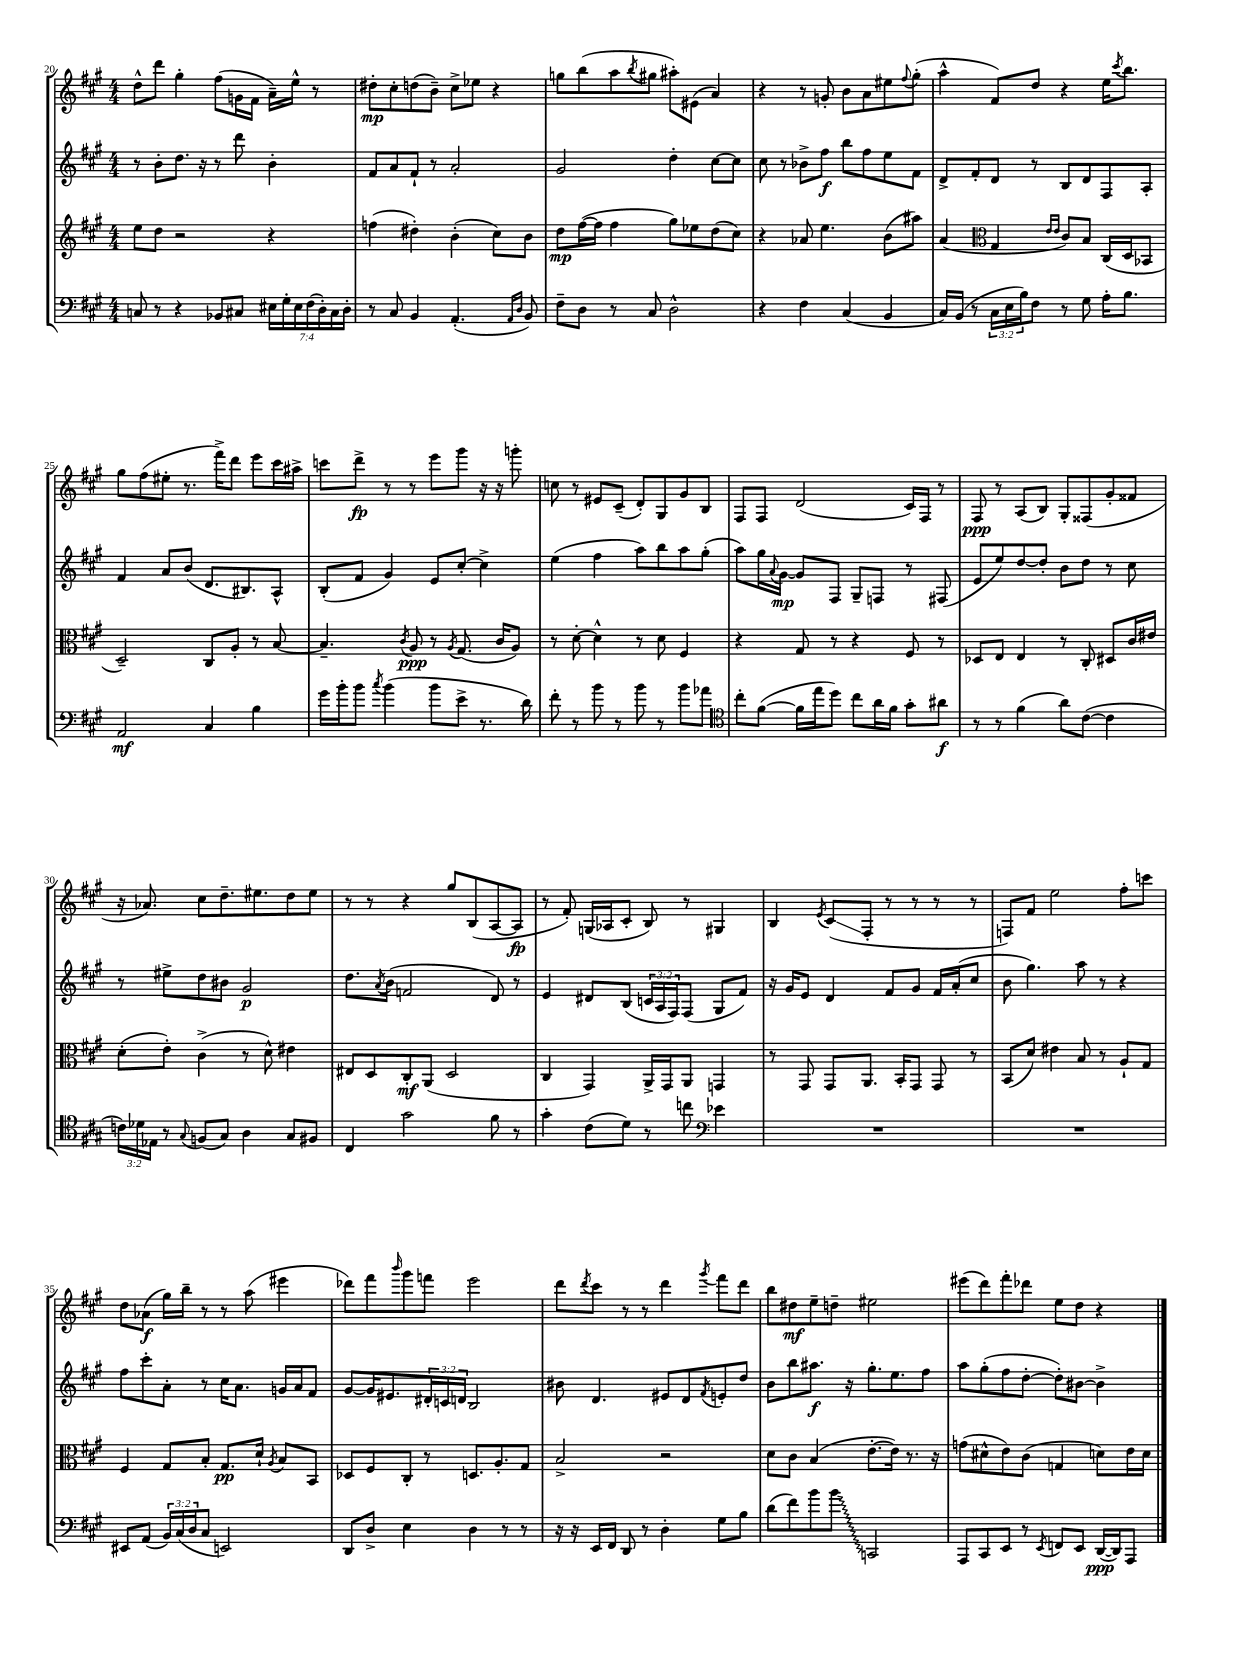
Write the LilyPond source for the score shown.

<<
\new StaffGroup <<
\new Staff = "s0" {
    \clef treble \key a \major \numericTimeSignature \time 4/4
    d''8-^ d'''8 gis''4-. fis''8( g'16 fis'16 a'16--) e''16-^ r8 |
    dis''8-.\mp cis''8-. d''8( b'8--) cis''8-> ees''8 r4 |
    g''8 b''8( a''8 \acciaccatura { b''8 } gis''8 ais''8-.) eis'8( a'4) |
    r4 r8 g'8-. b'8 a'8 eis''8 \appoggiatura { fis''8 } gis''8-.( |
    a''4-^ fis'8) d''8 r4 e''16 \acciaccatura { cis'''8 } b''8. |
    gis''8 fis''8( eis''8-. r8. fis'''16->) d'''8 e'''8 cis'''16 ais''16-> |
    c'''8 d'''8->\fp r8 r8 e'''8 gis'''8 r16 r16 g'''8-. |
    c''8 r8 eis'8 cis'8--( d'8-.) gis8 gis'8 b8 |
    fis8 fis8 d'2( cis'16) fis16 r8 |
    fis8\ppp r8 a8( b8) gis8-. fisis8( gis'8-. fisis'8 |
    r16 aes'8.) cis''8 d''8.-- eis''8. d''8 eis''8 |
    r8 r8 r4 gis''8 b8( a8~ a8\fp |
    r8 fis'8-.) g16( aes16 cis'8-. b8) r8 gis4 |
    b4 \acciaccatura { e'8 } cis'8\glissando( fis8-. r8 r8 r8 r8 |
    f8) fis'8 e''2 fis''8-. c'''8 |
    d''8 aes'8\f( gis''16) b''16-- r8 r8 a''8( eis'''4 |
    des'''8) fis'''8 \grace { b'''16 } gis'''8 f'''8 e'''2 |
    d'''8 \acciaccatura { d'''8 } cis'''8 r8 r8 d'''4 \acciaccatura { gis'''8 } fis'''8 d'''8 |
    b''8 dis''8\mf e''8-- d''8-- eis''2 |
    eis'''8( d'''8) fis'''8-. des'''8 e''8 d''8 r4 \bar "|." |
}
\new Staff = "s1" {
    \clef treble \key a \major \numericTimeSignature \time 4/4 \override Staff.TupletNumber.text = #tuplet-number::calc-fraction-text
    r8 b'8-. d''8. r16 r8 d'''8 b'4-. |
    fis'8 a'8 fis'8-! r8 a'2-. |
    gis'2 d''4-. cis''8~ cis''8 |
    cis''8 r8 bes'8-> fis''8\f b''8 fis''8 e''8 fis'8 |
    d'8-> fis'8-. d'8 r8 b8 d'8 fis8 a8-. |
    fis'4 a'8 b'8( d'8. bis8.) a8-^ |
    b8-.( fis'8 gis'4) e'8 cis''8~-. cis''4-> |
    e''4( fis''4 a''8) b''8 a''8 gis''8-.( |
    a''8) gis''16 \appoggiatura { a'8 } gis'16~\mp gis'8 fis8 gis8-- f8 r8 fis8( |
    e'8 e''8) d''8~ d''8-. b'8 d''8 r8 cis''8 |
    r8 eis''8-> d''8 bis'8 gis'2\p |
    d''8. \acciaccatura { a'8 } b'16( f'2 d'8) r8 |
    e'4 dis'8 b8( \tuplet 3/2 { c'16 a16 fis16) } fis8( gis8 fis'8) |
    r16 gis'16 e'8 d'4 fis'8 gis'8 fis'16 a'16-.( cis''8 |
    b'8 gis''4.) a''8 r8 r4 |
    fis''8 cis'''8-. a'8-. r8 cis''16 a'8. g'16 a'16 fis'8 |
    gis'8~ gis'16 eis'8. \tuplet 3/2 { dis'16-. c'16 d'16 } b2 |
    bis'8 d'4. eis'8 d'8 \acciaccatura { fis'8 } e'8-. d''8 |
    b'8 b''8 ais''8.\f r16 gis''8.-. e''8. fis''8 |
    a''8 gis''8-.( fis''8 d''8~-. d''8-.) bis'8~ bis'4-> \bar "|." |
}
\new Staff = "s2" {
    \clef treble \key a \major \numericTimeSignature \time 4/4
    e''8 d''8 r2 r4 |
    f''4( dis''4-.) b'4-.( cis''8) b'8 |
    d''8\mp fis''16~( fis''16 fis''4 gis''8) ees''8 d''8( cis''8) |
    r4 aes'8 e''4. b'8( ais''8) |
    a'4( \clef alto gis4 \grace { e'16 e'16 } cis'8) b8 cis16( d16 bes,8 |
    d2--) cis8 a8-. r8 b8~ |
    b4.-- \acciaccatura { cis'8 } a8\ppp r8 \acciaccatura { a8 } gis8.( cis'16 a8) |
    r8 d'8~-. d'4-^ r8 d'8 fis4 |
    r4 gis8 r8 r4 fis8 r8 |
    des8 e8 e4 r8 cis8-. dis8 cis'16 eis'16 |
    d'8-.( e'8-.) cis'4->( r8 d'8-^) eis'4 |
    eis8 d8 cis8-.\mf a,8( d2 |
    cis4 gis,4) a,16-> gis,16 a,8 g,4 |
    r8 gis,8 gis,8 a,8. b,16-. gis,8 gis,8 r8 |
    b,8( d'8) eis'4 b8 r8 a8-! gis8 |
    fis4 gis8 b8-. gis8.\pp d'16-! \acciaccatura { a8 } b8 b,8 |
    des8 fis8 cis8-. r8 d8. a8.-. gis8 |
    b2-> r2 |
    d'8 cis'8 b4( e'8.~-. e'16) r8. r16 |
    g'8( dis'8-^ e'8) cis'8( g4 d'8) e'16 d'16 \bar "|." |
}
\new Staff = "s3" {
    \clef bass \key a \major \numericTimeSignature \time 4/4 \override Staff.TupletNumber.text = #tuplet-number::calc-fraction-text
    c8 r8 r4 bes,8 cis8 \tuplet 7/4 { eis16 gis16-. eis16 fis16( d16-.) cis16 d16-. } |
    r8 cis8 b,4 a,4.-.( \grace { a,16 d16 } b,8) |
    fis8-- d8 r8 cis8 d2-^ |
    r4 fis4 cis4( b,4 |
    cis16) b,16( r8 \tuplet 3/2 { cis16 e16 b16) } fis8 r8 gis8 a16-. b8. |
    a,2\mf cis4 b4 |
    gis'16 b'16-. b'8 \acciaccatura { cis''8 } b'4( b'8 e'8-> r8. d'16) |
    fis'8-. r8 b'8 r8 b'8 r8 b'8 aes'8 |
    \clef tenor cis''8-. fis'8~( fis'16 e''16 d''8) cis''8 a'16 fis'16 gis'8-. ais'8\f |
    r8 r8 fis'4( a'8) cis'8~( cis'4 |
    \tuplet 3/2 { c'16) des'16 ees16 } r8 \appoggiatura { gis8 } f8( gis8) a4 gis8 fis8 |
    cis4 gis'2 fis'8 r8 |
    gis'4-. cis'8( d'8) r8 c''8 \clef bass ees'4 |
    R1 |
    R1 |
    eis,8 a,8( \tuplet 3/2 { b,16) cis16( d16 } cis8 e,2) |
    d,8 d8-> e4 d4 r8 r8 |
    r16 r16 e,16 fis,16 d,8 r8 d4-. gis8 b8 |
    d'8( fis'8) b'8 \once \override Glissando.style = #'zigzag b'8\glissando c,2 |
    a,,8 cis,8 e,8 r8 \acciaccatura { e,8 } f,8 e,8 d,16~\ppp( d,16) a,,8 \bar "|." |
}
>>
>>
\layout { \context { \Score currentBarNumber = #20 } }
